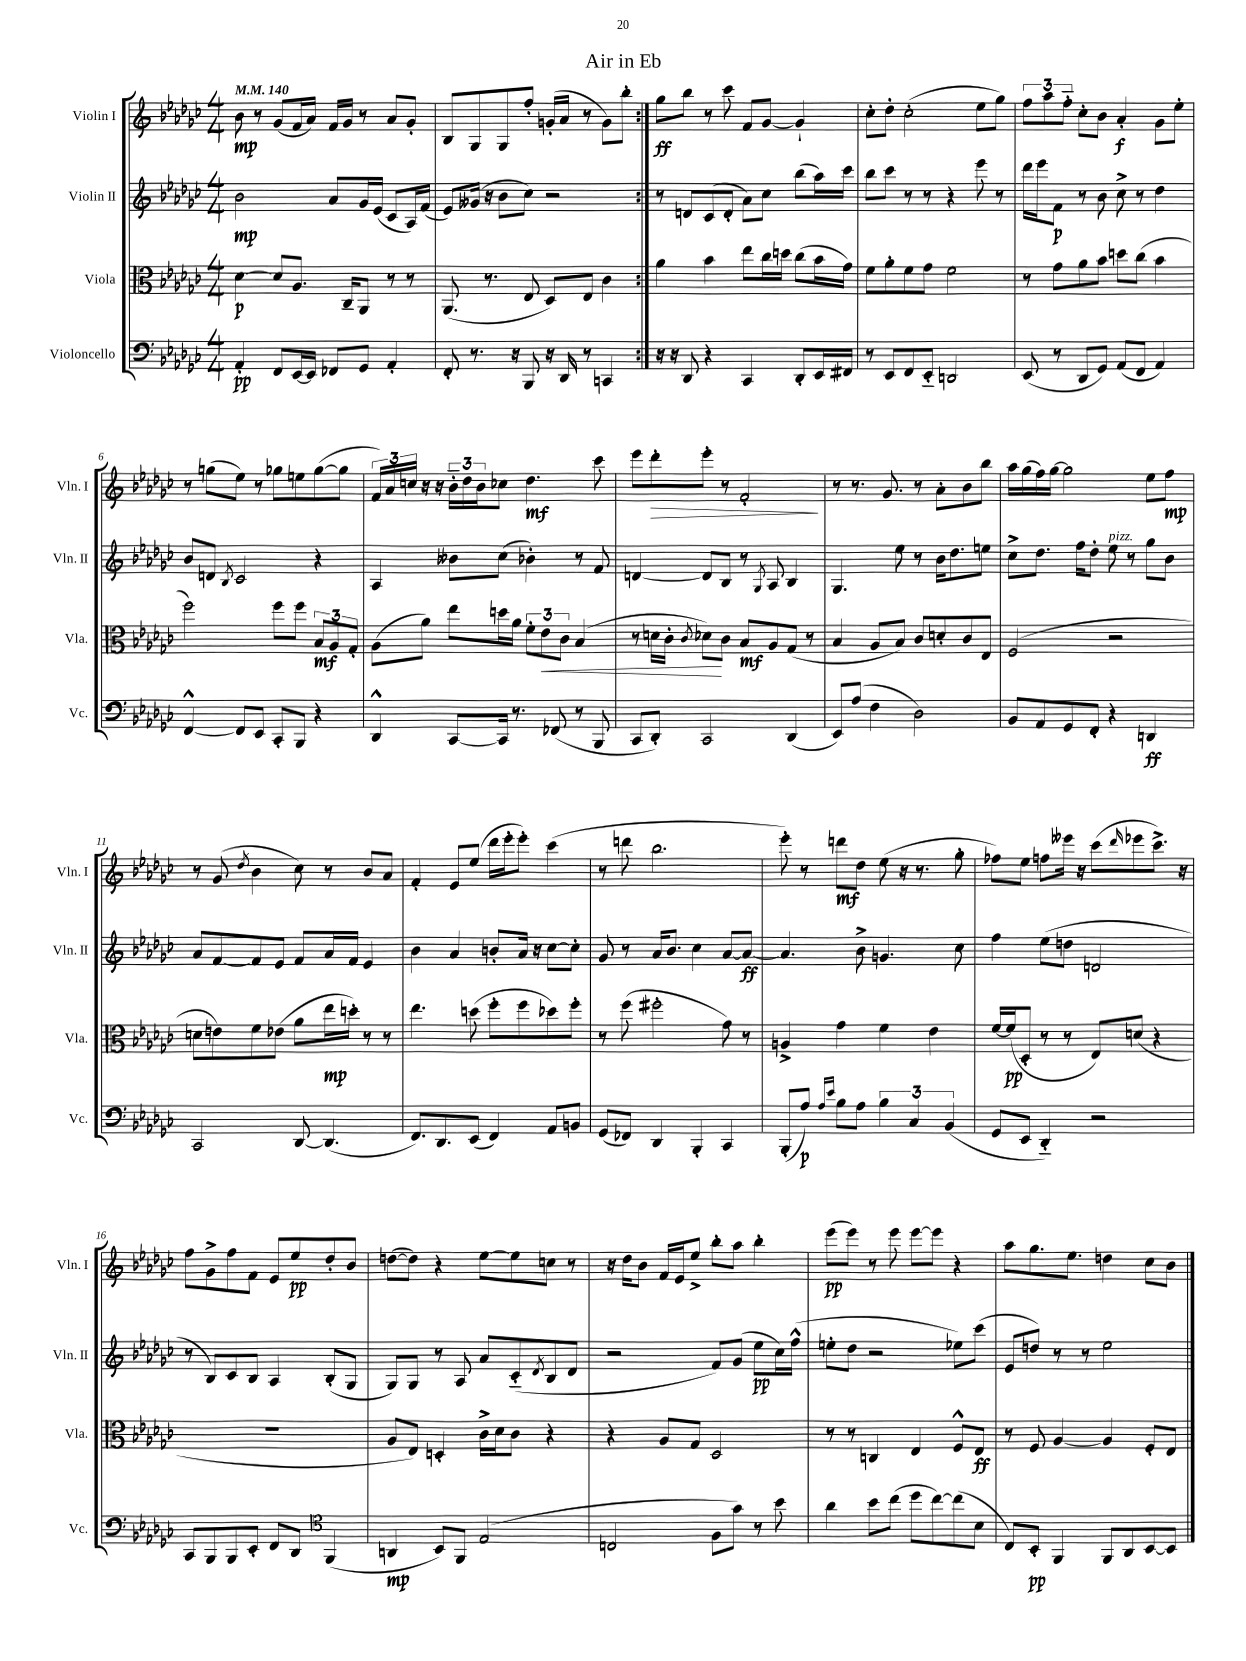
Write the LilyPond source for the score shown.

\header { title = "Air in Eb" }
<<
\new StaffGroup <<
\new Staff = "s0" \with { instrumentName = "Violin I" shortInstrumentName = "Vln. I" } {
    \clef treble \key ges \major \numericTimeSignature \time 4/4 \tempo 4 = 140
    \repeat volta 2 { bes'8\mp r8 ges'8( f'16 aes'16) f'16 ges'16 r8 aes'8 ges'8-. |
    bes8 ges8 ges8 f''8-. g'16-.( aes'16 r8 g'8) bes''8-. | }
    ges''8\ff bes''8 r8 ces'''8 f'8 ges'8~ ges'4-! |
    ces''8-. des''8-. ces''2-.( ees''8 ges''8) |
    \tuplet 3/2 { f''8 aes''8 f''8-_ } ces''8-. bes'8 aes'4-.\f ges'8 ees''8-. |
    r8 g''8( ees''8) r8 ges''8 e''8 ges''8~( ges''8 |
    \tuplet 3/2 { f'16) aes'16 c''16 } r16 r16 \tuplet 3/2 { bes'16-_ des''16 bes'16 } ces''8 des''4.\mf ces'''8 |
    ees'''8 des'''8-.\> ees'''8-. r8 f'2-.\! |
    r8 r8. ges'8. r8 aes'8-. bes'8 bes''8 |
    aes''16 ges''16( f''16) ges''16~ ges''2 ees''8 f''8\mp |
    r8 ges'8( \acciaccatura { des''8 } bes'4 ces''8) r8 bes'8 aes'8 |
    f'4-. ees'8 ees''8( des'''16 ees'''16-. ees'''8-.) ces'''4( |
    r8 d'''8 bes''2. |
    ees'''8-.) r8 d'''8\mf des''8 ees''8( r16 r8. ges''8-. |
    fes''8) ees''8 f''8 eeses'''16 r16 ces'''8( \grace { des'''16 } ees'''8 ces'''8.->) r16 |
    f''8 ges'8-> f''8 f'8 ees'8 ees''8\pp des''8-. bes'8 |
    d''8~( d''8) r4 ees''8~ ees''8 c''8 r8 |
    r16 des''16 bes'8 f'16 ees'16 ees''8-> bes''8-. aes''8 bes''4-. |
    ees'''8\pp( ees'''8) r8 ees'''8 ees'''8~ ees'''8 r4 |
    aes''8 ges''8. ees''8. d''4 ces''8 bes'8 \bar "|." |
}
\new Staff = "s1" \with { instrumentName = "Violin II" shortInstrumentName = "Vln. II" } {
    \clef treble \key ges \major \numericTimeSignature \time 4/4
    \repeat volta 2 { bes'2\mp aes'8 ges'16 ees'16( ces'8 aes16) f'16( |
    ees'8) geses'16( r16 bes'8 ces''8) r2 | }
    r8 d'8 ces'8( d'8-. aes'8) ces''8 bes''8( aes''16) ces'''16 |
    bes''8 ces'''8 r8 r8 r4 ees'''8 r8 |
    des'''16 ees'''16 f'8\p r8 bes'8 ces''8-> r8 des''4 |
    bes'8 d'8 \acciaccatura { bes8 } ces'2 r4 |
    aes4 beses'8 ces''8( bes'4-.) r8 f'8 |
    d'4~ d'8 bes8 r8 \acciaccatura { ges8 } aes8 bes4 |
    ges4. ees''8 r8 bes'16 des''8. e''8 |
    ces''8-> des''8. f''16 des''8-. ees''8^\markup { \italic "pizz." } r8 ges''8 bes'8 |
    aes'8 f'8~ f'8 ees'8 f'8 aes'16 f'16 ees'4 |
    bes'4 aes'4 b'8-. aes'16 r16 ces''8~ ces''8-. |
    ges'8 r8 aes'16 bes'8. ces''4 aes'8~ aes'8~\ff |
    aes'4. bes'8-> g'4. ces''8 |
    f''4 ees''8( d''8 d'2 |
    r8 bes8) ces'8 bes8 aes4 bes8-.( ges8 |
    ges8) ges8 r8 aes8 aes'8 ces'8-_( \acciaccatura { des'8 } bes8 des'8 |
    r2 f'8) ges'8( ees''8\pp ces''16) f''16-^( |
    e''8-. des''8 r2 ees''8) ces'''8( |
    ees'8 d''8) r8 r8 ees''2 \bar "|." |
}
\new Staff = "s2" \with { instrumentName = "Viola" shortInstrumentName = "Vla." } {
    \clef alto \key ges \major \numericTimeSignature \time 4/4
    \repeat volta 2 { des'4~\p des'8 aes8. ces16-- aes,8 r8 r8 |
    aes,8.( r8. ees8 des8) ees8 ces'4 | }
    aes'4 bes'4 ees''8 ces''16 d''16 ces''8( bes'16 ges'16) |
    f'8 aes'8-. f'8 ges'8 f'2 |
    r8 ges'8 aes'8 bes'8 d''8 ces''8( bes'4 |
    f''2) f''8 f''8 \tuplet 3/2 { bes8\mf aes8 ges8-. } |
    aes8( aes'8) ees''8 d''16 aes'16 \tuplet 3/2 { f'8-. ees'8\< ces'8 } bes4( |
    r8 d'16 ces'16-. \acciaccatura { ces'8 } des'8\!) ces'8 bes8\mf aes8 ges8( r8 |
    bes4 aes8 bes8) ces'8 d'8-. ces'8 ees8 |
    f2( r2 |
    d'8 e'8) f'8 ees'8( aes'8 ees''16\mp d''16-.) r8 r8 |
    ees''4. d''8( f''8-. f''8 des''8) f''8-. |
    r8 f''8( fis''2-. ges'8) r8 |
    a4-> ges'4 f'4 ees'4 |
    f'16~ f'16\pp( des8-. r8 r8 ees8) d'8( r4 |
    R1 |
    aes8 ees8) d4-. ces'16-> des'16 ces'8 r4 |
    r4 aes8 ges8 des2 |
    r8 r8 c4 ees4 f8-^ ees8\ff |
    r8 f8 aes4~ aes4 f8-. ees8 \bar "|." |
}
\new Staff = "s3" \with { instrumentName = "Violoncello" shortInstrumentName = "Vc." } {
    \clef bass \key ges \major \numericTimeSignature \time 4/4
    \repeat volta 2 { aes,4-.\pp f,8 ees,16~ ees,16 fes,8 ges,8 aes,4-. |
    f,8-. r8. r16 bes,,8 r16 des,16 r8 c,4 | }
    r16 r16 des,8 r4 ces,4 des,8-. ees,16 fis,16 |
    r8 ees,8 f,8 ees,8-_ d,2 |
    ees,8( r8 des,8 ges,8) aes,8( f,8 aes,4) |
    f,4~-^ f,8 ees,8 ces,8-. bes,,8 r4 |
    des,4-^ ces,8~ ces,16 r8. fes,8( r8 bes,,8 |
    ces,8 des,8-.) ces,2 des,4( |
    ees,8) aes8( f4 des2) |
    bes,8 aes,8 ges,8 f,8-. r4 d,4\ff |
    ces,2 des,8~ des,4.( |
    f,8.) des,8. ees,8( f,4) aes,8 b,8 |
    ges,8( fes,8) des,4 bes,,4-. ces,4 |
    bes,,8-.( aes8\p) \grace { aes16 ees'16 } bes8 aes8 \tuplet 3/2 { bes4 ces4 bes,4( } |
    ges,8 ees,8 des,4-_) r2 |
    ces,8 bes,,8 bes,,8 ees,8-. f,8 des,8 \clef tenor f,4( |
    a,4\mp bes,8) f,8 ees2( |
    c2 f8 ges'8) r8 bes'8 |
    aes'4 bes'8 ces''8( des''8 ces''8~) ces''8( bes8 |
    ces8) bes,8-.\pp f,4 f,8 aes,8 bes,8~ bes,8 \bar "|." |
}
>>
>>
